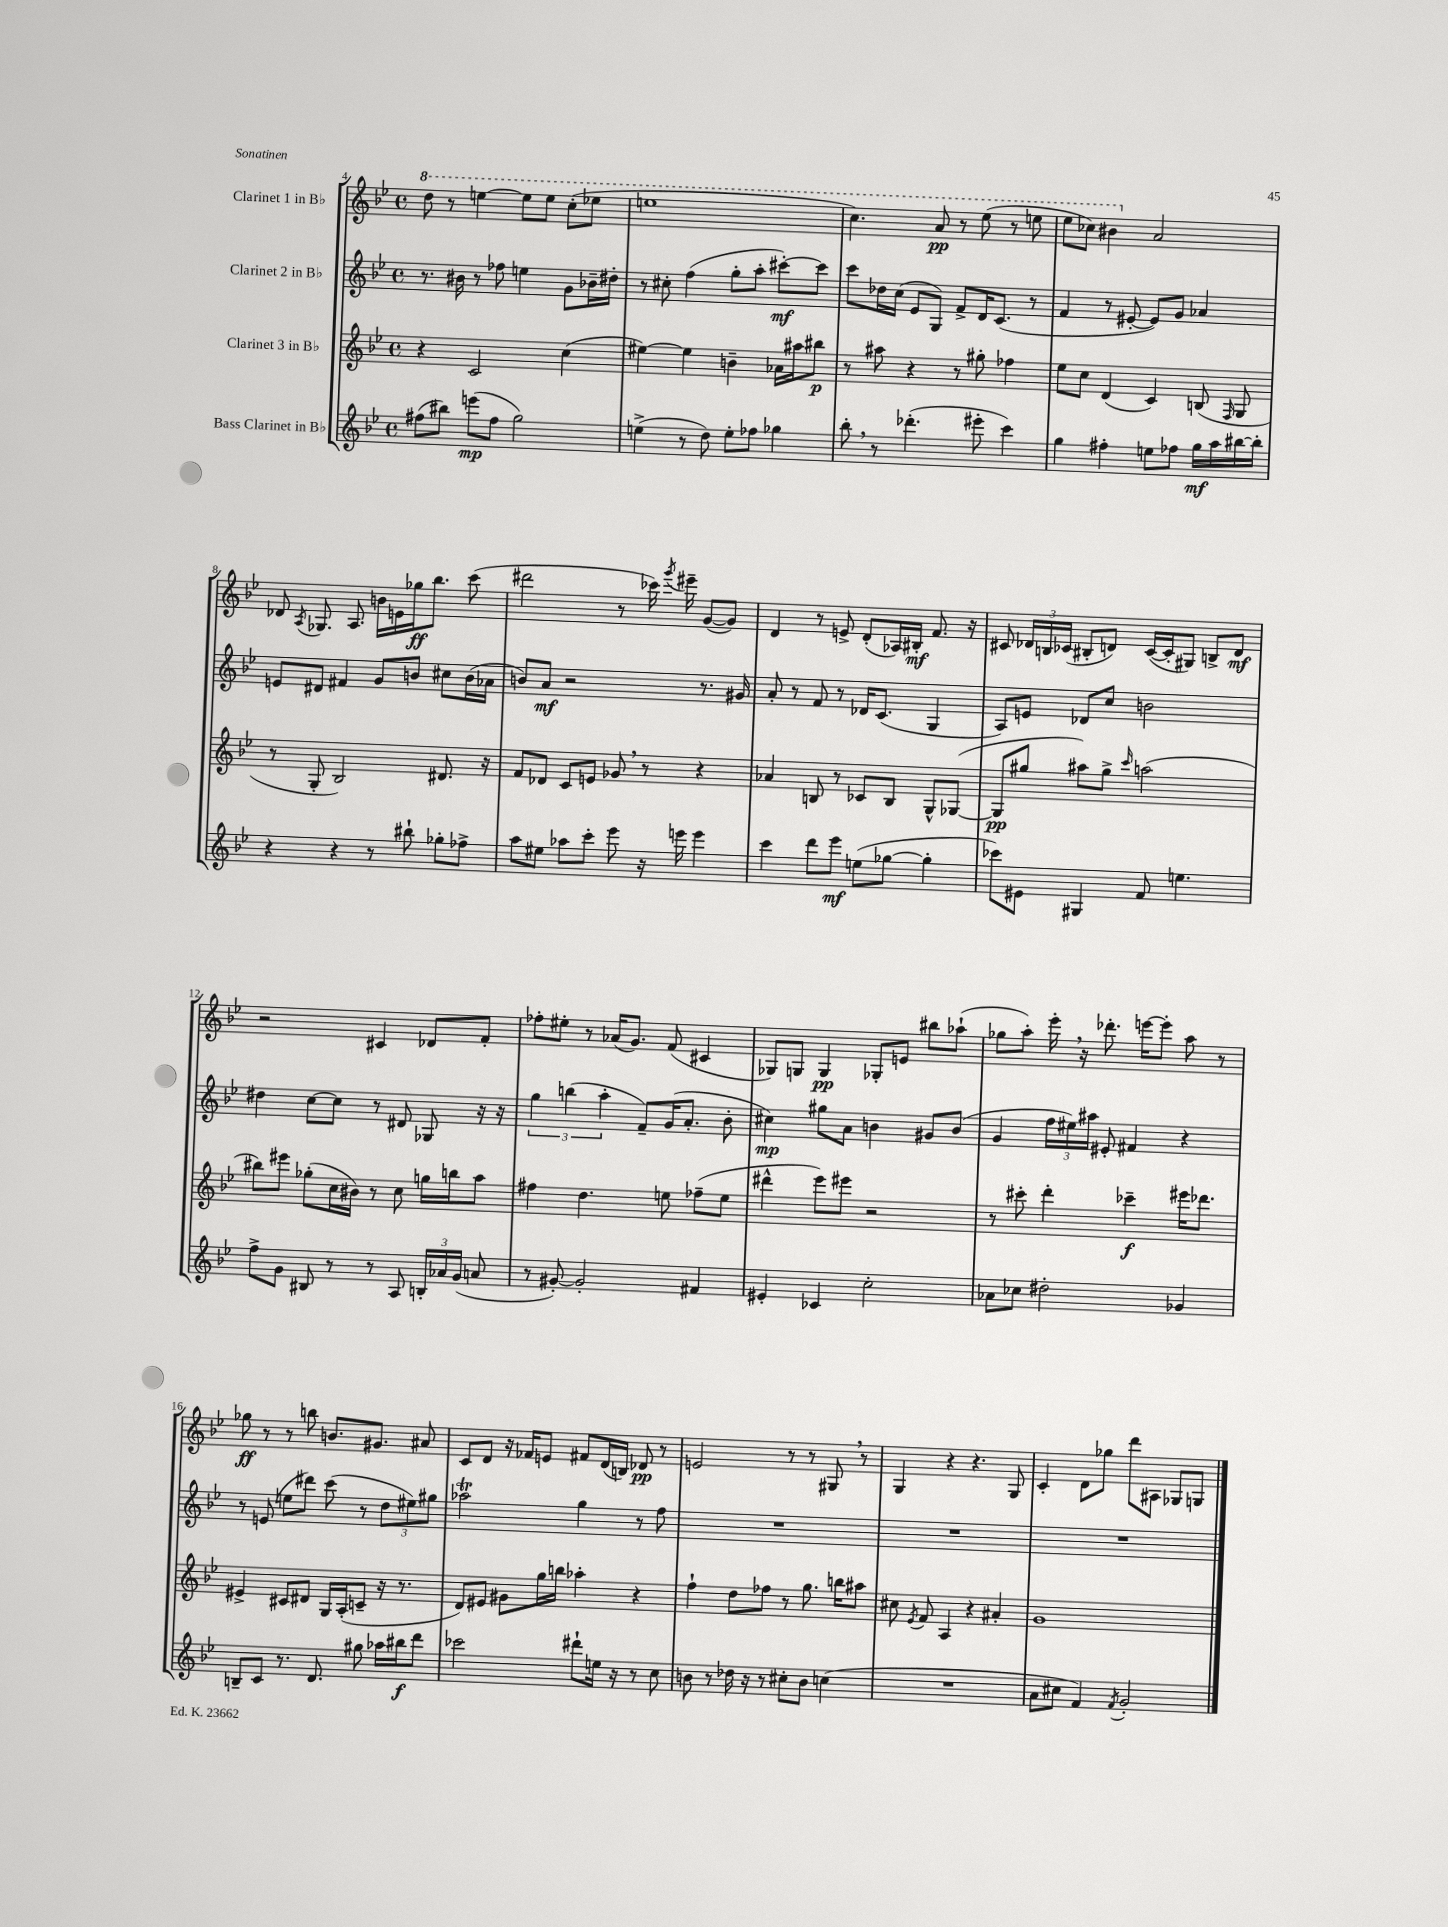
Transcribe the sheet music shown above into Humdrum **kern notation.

**kern	**kern	**kern	**kern
*staff4	*staff3	*staff2	*staff1
*clefG2	*clefG2	*clefG2	*clefG2
*k[b-e-]	*k[b-e-]	*k[b-e-]	*k[b-e-]
*M4/4	*M4/4	*M4/4	*M4/4
*met(c)	*met(c)	*met(c)	*met(c)
(8ff#	4r	8.r	8ddd
8bb#)	.	.	8r
.	.	16b#	.
(8eee	2c	8r	[4eee
8ff#	.	8ff-	.
2gg)	.	4ee	8eee]
.	.	.	8eee
.	(4cc	8g	(8ccc'
.	.	16b-~	8eee-
.	.	16dd#'	.
=	=	=	=
(4ee^	[4ee#)	8r	1eee
.	.	8cc#'	.
8r	4ee#]	(4ff	.
8dd)	.	.	.
8ee'	4b~	8gg'	.
8ff-	.	8aa'	.
4gg-	16a-	[8ccc#')	.
.	16aa#	.	.
.	8bb#	8ccc#]	.
=	=	=	=
8bb-'	8r	8ccc	4.ccc)
8r	8aa#	16dd-	.
.	.	(16cc	.
(4.ddd-'	4r	8e-	.
.	.	8G)	8aa
.	8r	8f^	8r
8eee#'	8gg#'	16d	(8eee-
.	.	(8.c	.
4ccc)	4ff-	.	8r
.	.	8r	8eee
=	=	=	=
4gg	8ee-	4f	8eee-
.	8cc	.	8ccc-)
4ff#'	(4d	8r	4bb#
.	.	[8e#'	.
8ee	4c)	8e#])	2a
8ff-	.	8g	.
16gg	(8B	4a-	.
16aa	.	.	.
.	16qqF	.	.
[16bb#	8G	.	.
16bb#']	.	.	.
=	=	=	=
4r	8r	8e	8d-
.	.	.	8qA
.	8G'	8d#	8.G-
4r	2B-)	4f#	.
.	.	.	8.A
8r	.	8g	16b
.	.	.	16e
8bb#`	.	8b	16gg-
.	.	.	8.bb-
8gg-'	8.d#	8cc#	.
8ff-^	.	(16b	(8ccc
.	16r	16a-	.
=	=	=	=
8aa	8f	8b)	2ddd#
8ee#	8d-	8a	.
8aa-	8c	2r	.
8ccc'	8e	.	.
8eee-	8g-	.	8r
16r	8r	.	16ccc-)
.	.	.	8qggg
16eee	.	.	16eee#~
4eee	4r	8.r	([8g
.	.	.	8g])
.	.	16g#	.
=	=	=	=
4ccc	4a-	8a'	4d
.	.	8r	.
8ddd	8B	8f	8r
8eee-	8r	8r	8e^
(8ee	8c-	16d-	(8d'
.	.	(8.c	.
[8gg-	8B	.	16A-)
.	.	.	16B#'
4gg-']	8G^^	4G	8.f
.	([8G-	.	.
.	.	.	16r
=	=	=	=
8ccc-)	8G-]	8A)	8c#
8e#	8gg#	8e	24d-
.	.	.	24B
.	.	.	(24c-
4G#	8aa#)	8d-	8B#'
.	8gg#^	8cc	8d)
.	16qqccc	.	.
8f	(2aa	2b	([16c-
.	.	.	16c-']
4.ee	.	.	8G#)
.	.	.	8B^
.	.	.	8d
=	=	=	=
8ff^	8bb#)	4dd#	2r
8g	8eee#	.	.
8B#	(8gg-'	[8cc	.
8r	16cc	8cc]	.
.	16b#)	.	.
8r	8r	8r	4c#
8A	8cc	8d#	.
24B'	16gg	8G-	8d-
24a-	.	.	.
.	16bb	.	.
(24g	.	.	.
8a	8aa	16r	8f'
.	.	16r	.
=	=	=	=
8r	4ff#	6gg	8ff-'
[8g#')	.	.	8ee#'
.	.	(6bb	.
2g#']	4.dd	.	8r
.	.	6aa'	.
.	.	.	(16a-
.	.	.	8.g)
.	.	8f~)	.
.	8ee	(16g	(8f
.	.	8.a'	.
4f#	(8ff-~	.	4c#
.	8ee	8b-'	.
=	=	=	=
4e#'	4ddd#^^	4cc#)	8G-)
.	.	.	8G
4c-	8eee-)	8gg#	4G
.	8eee#	8a	.
2cc'	2r	4b	8G-'
.	.	.	8e
.	.	8g#	8bb#
.	.	(8b	(8aa-`
=	=	=	=
8a-	8r	4g	8gg-
8cc-	8ccc#'	.	8aa')
2dd#'	4ddd'	24ff	16eee-'
.	.	24ee#)	.
.	.	.	16r
.	.	24aa#	.
.	.	8e#'	8.ddd-'
.	4ccc-~	4f#	.
.	.	.	[16eee
.	.	.	8eee']
4g-	16eee#	4r	8aa
.	8.ddd-	.	.
.	.	.	8r
=	=	=	=
8B~	4e#^	8r	8gg-
8c	.	(8e	8r
8.r	8c#	8ee	8r
.	8d#	8ddd#)	8bb
8.d	.	.	.
.	16G	(8ccc	8.b
.	(16A'	.	.
8gg#	8c~	8r	.
.	.	.	8.g#
16aa-	16r	12dd	.
16bb#	8.r	.	.
.	.	12ee#)	.
8ddd	.	.	8a#
.	.	12gg#	.
=	=	=	=
2ccc-	8d)	2aa-	8c
.	8e#	.	8d
.	8g#	.	16r
.	.	.	16f-
.	16gg	.	8e
.	16bb	.	.
8ddd#`	4aa-'	4gg	8f#
16ee	.	.	(16d
16r	.	.	16B)
8r	4r	8r	8d-
8cc	.	8ff	8r
=	=	=	=
8b	4ff`	1r	2e
8r	.	.	.
16dd-	8dd	.	.
16r	.	.	.
8r	8ff-	.	.
8cc#'	8r	.	8r
8b	8.gg	.	8r
(4cc	.	.	8G#
.	16bb	.	.
.	8aa#	.	8r
=	=	=	=
1r	8cc#	1r	4G
.	8qe-	.	.
.	8f	.	.
.	4A	.	4r
.	4r	.	4.r
.	4a#'	.	.
.	.	.	8G
=	=	=	=
8a	1g	1r	4c'
8cc#	.	.	.
4f)	.	.	8d
.	.	.	8gg-
8qf	.	.	.
2g'	.	.	8ddd
.	.	.	8A#
.	.	.	8G-
.	.	.	8G
==	==	==	==
*-	*-	*-	*-
